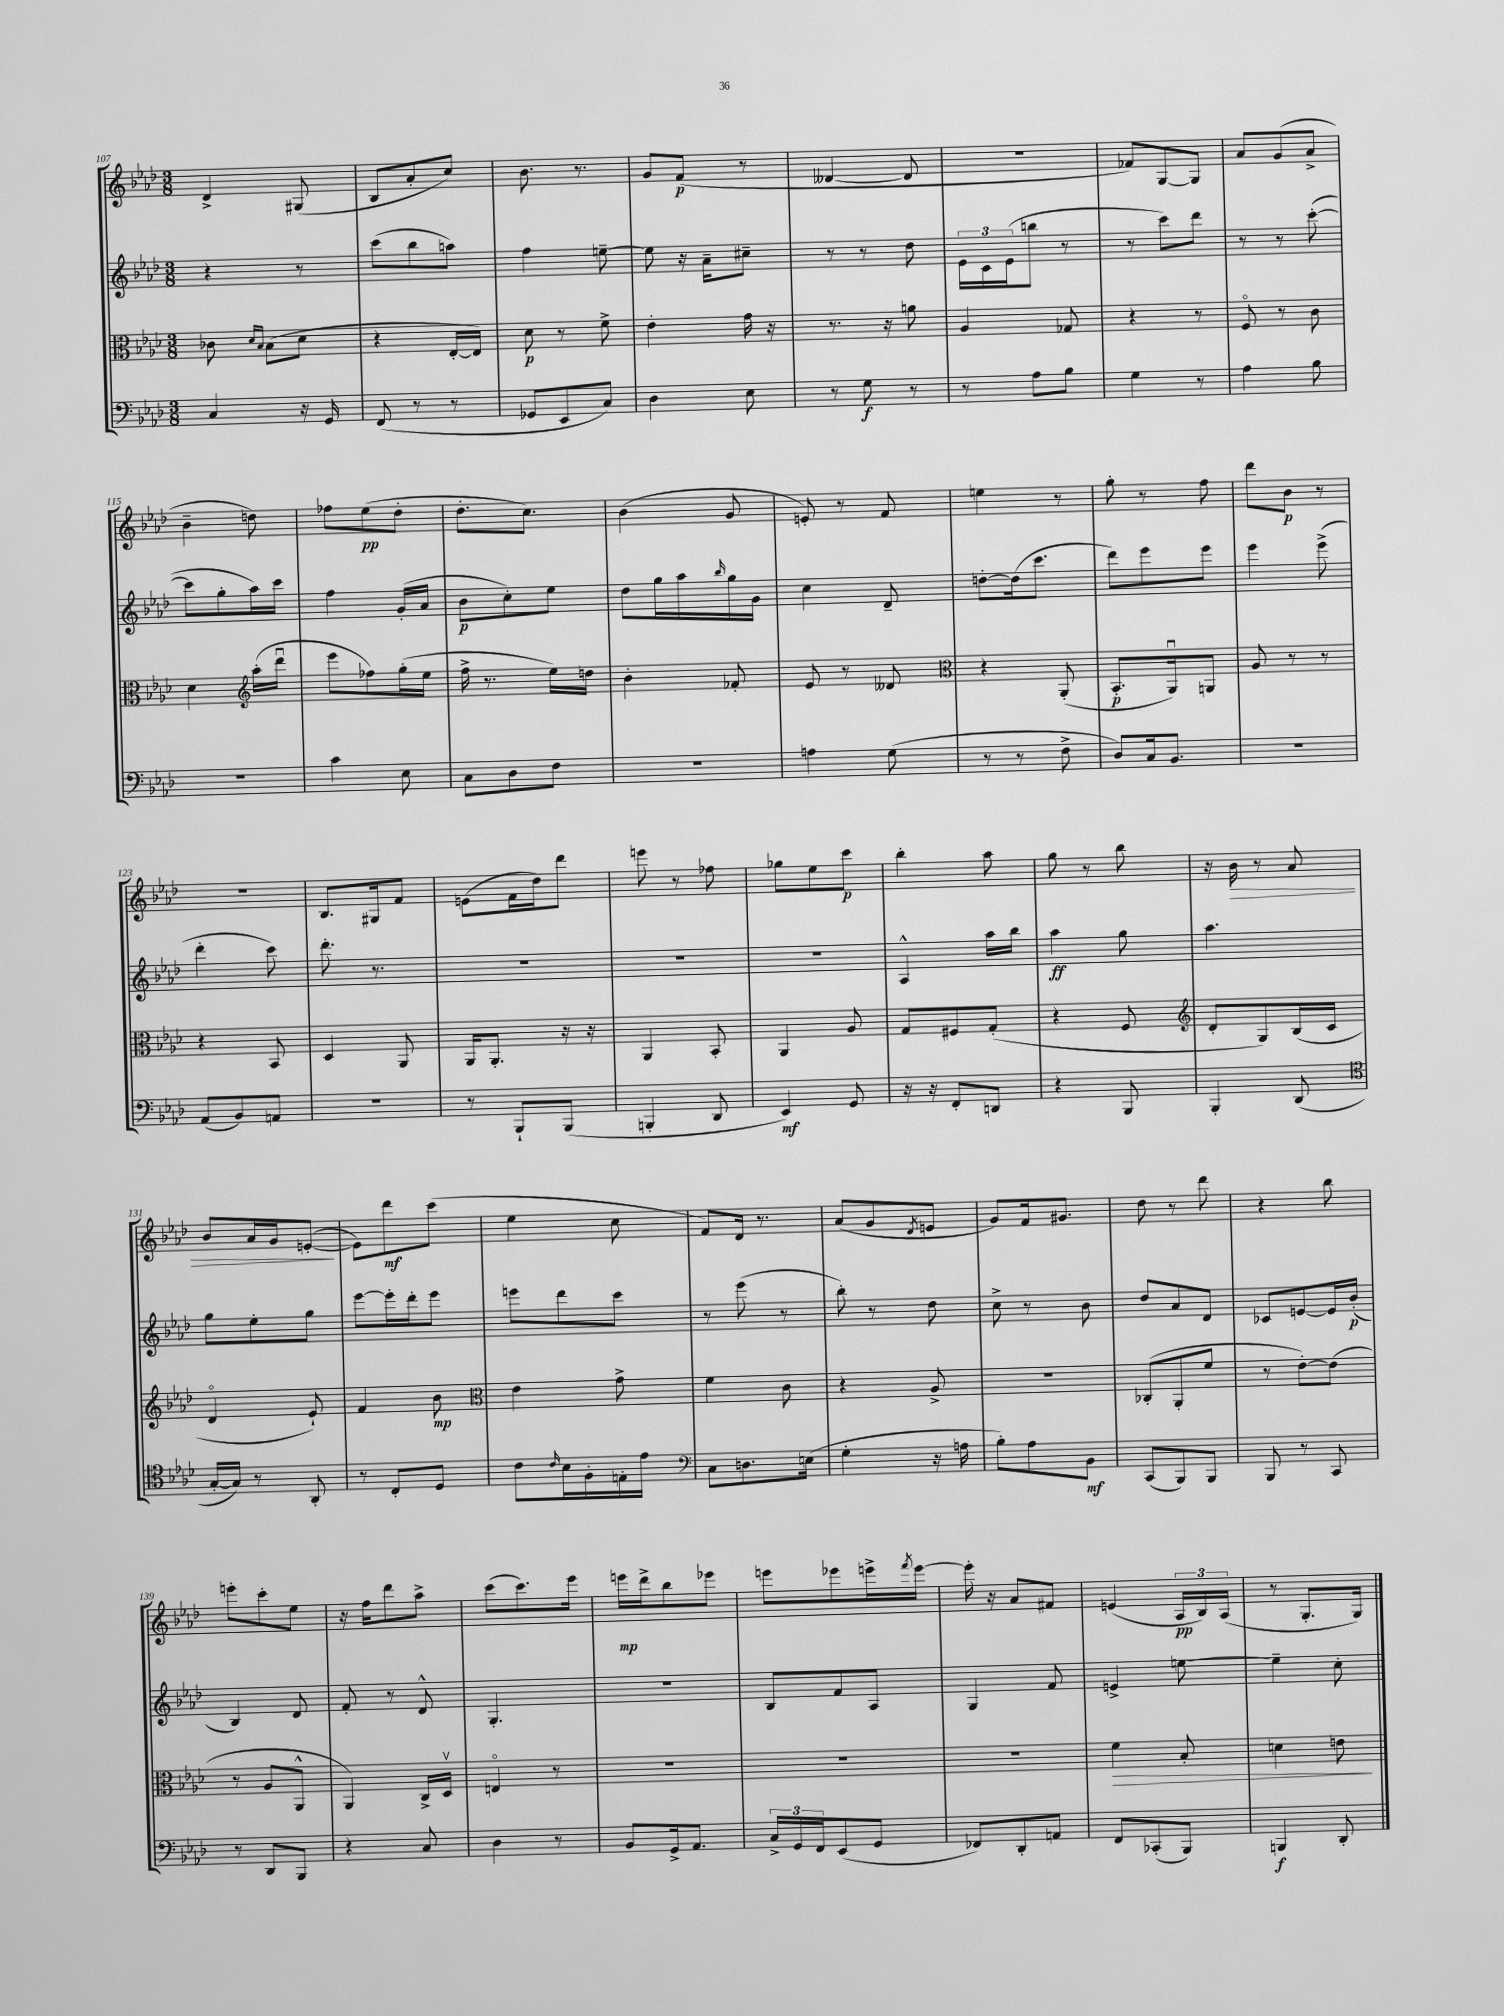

**kern	**kern	**kern	**kern
*staff4	*staff3	*staff2	*staff1
*clefF4	*clefC3	*clefG2	*clefG2
*k[b-e-a-d-]	*k[b-e-a-d-]	*k[b-e-a-d-]	*k[b-e-a-d-]
*M3/8	*M3/8	*M3/8	*M3/8
4C	8c-	4r	4d-^
.	16qqd-	.	.
.	16qqB-	.	.
.	(8B-	.	.
16r	8d-	8r	(8G#
16GG	.	.	.
=	=	=	=
(8FF	4r	(8ccc	8B-
8r	.	8bb-	8a-'
8r	[16E-'	8aa)	8cc)
.	16E-])	.	.
=	=	=	=
8GG-	8d-	4ff	8.b-
8EE-	8r	.	.
.	.	.	8.r
8C)	8f^	[8ee~	.
=	=	=	=
4D-	4e-'	8ee]	8g
.	.	16r	(8f
.	.	16a-~	.
8E-	16g	8cc#~	8r
.	16r	.	.
=	=	=	=
8r	8.r	8r	[4d--
8G	.	8r	.
.	16r	.	.
8r	8a	8dd-	8d--]
=	=	=	=
8r	4A-	24e-	4.r
.	.	24c	.
.	.	(24e-	.
8A-	.	8bb	.
8B-	8G-	8r	.
=	=	=	=
4G	4r	8r	8f-)
.	.	8ccc)	[8G
8r	8r	8ddd-	8G]
=	=	=	=
4A-	8Fo	8r	8a-
.	8r	8r	(8g
8B-	8c	([8ccc'	8a-^
=	=	=	=
4.r	4d-	8ccc]	4b-~
.	.	8gg'	.
*	*clefG2	*	*
.	(16aa-'	16aa-)	8dd)
.	16ddd-u	16ccc	.
=	=	=	=
4c	8eee-	4ff	8ff-
.	8ff-)	.	(8ee-
8E-	(16gg'	(16g'	8dd-'
.	16ee-	16a-	.
=	=	=	=
8C	16ff^	8b-	8.dd-'
.	8.r	.	.
8D-	.	8cc')	.
.	.	.	8.cc)
8F	16ee-)	8ee-	.
.	16dd	.	.
=	=	=	=
4.r	4b-'	8dd-	(4b-
.	.	16gg	.
.	.	16aa-	.
.	.	16qqbb-	.
.	8f-'	16gg	8g
.	.	16g	.
=	=	=	=
4A	8e-	4cc	8e')
.	8r	.	8r
(8G	8d--	8d-~	8f
=	=	=	=
*	*clefC3	*	*
8r	4r	[8dd'	4ee
8r	.	(16dd]	.
.	.	8.ccc	.
8F^	(8AA-'	.	8r
=	=	=	=
8D-)	8.BB-'	8ddd-)	8gg'
16C	.	8eee-	8r
8.BB-	16AA-u)	.	.
.	8AA	8eee-	8ff
=	=	=	=
4.r	8A-	4eee-	8ddd-
.	8r	.	8b-
.	8r	(8eee-^	8r
=	=	=	=
(8AA-	4r	4ddd-'	4.r
8BB-)	.	.	.
8AA	8BB-	8ccc)	.
=	=	=	=
4.r	4D-	8.ddd-'	8.B-
.	.	8.r	16G#
.	8AA-	.	8f
=	=	=	=
8r	16AA-	4.r	(8e
.	8.AA-'	.	.
8BBB-`	.	.	16f
.	.	.	16dd-)
(8BBB-	16r	.	8ddd-
.	16r	.	.
=	=	=	=
4BBB'	4AA-	4.r	8eee
.	.	.	8r
8DD-	8BB-'	.	8ff-
=	=	=	=
4EE-)	4AA-	4.r	8gg-
.	.	.	8ee-
8GG	8A-	.	8ccc
=	=	=	=
16r	8G	4A-^^	4bb-'
16r	.	.	.
8FF'	8F#	.	.
8DD	(8G'	16aa-	8aa-
.	.	16bb-	.
=	=	=	=
4r	4r	4aa-	8gg
.	.	.	8r
8BBB-	8F	8gg	8bb-
=	=	=	=
*	*clefG2	*	*
4BBB-'	8d-'	4.aa-	16r
.	.	.	16b-
.	8G)	.	8r
(8DD-	(16B-	.	8a-
.	16c	.	.
=	=	=	=
*clefC4	*	*	*
[16G'	4d-o	8gg	8b-
16G])	.	.	.
8r	.	8ee-'	16a-
.	.	.	16g
8AA-'	8e-`)	8gg	([8e'
=	=	=	=
8r	4f	[8eee-	8e])
8C'	.	16eee-']	8ddd-
.	.	16ddd-'	.
8D-	8b-	8eee-	(8ccc
=	=	=	=
*	*clefC3	*	*
8c	4e-	8eee	4ee-
16qqc	.	.	.
16B-	.	8ddd-	.
16F'	.	.	.
16E'	8g^	8ccc	8cc
16e-	.	.	.
=	=	=	=
*clefF4	*	*	*
8C	4f	8r	8f)
8.D	.	(8eee-	16d-
.	.	.	8.r
.	8c	8r	.
(16E	.	.	.
=	=	=	=
4G'	4r	8bb-')	(8a-
.	.	8r	8g
.	.	.	8qd-
16r	8A-^	8dd-	8e
16A	.	.	.
=	=	=	=
8B-')	4.r	8cc^	8g)
8A-	.	8r	16f
.	.	.	8.g#
8BB-	.	8b-	.
=	=	=	=
(8CC	(8C-'	8dd-	8dd-
8BBB-)	8AA-'	8a-	8r
8BBB-	8f	8d-	8ddd-
=	=	=	=
8BBB-	8r	8c-	4r
8r	[8e-')	[8e	.
8CC	(8e-]	16e]	8bb-
.	.	(16b-'	.
=	=	=	=
8r	8r	4B-)	8eee'
8DD-	8A-	.	8ccc'
8BBB-	8AA-^^	8d-	8ee-
=	=	=	=
4r	4AA-)	8f'	16r
.	.	.	16ff
.	.	8r	8ddd-
8C	16C^	8d-^^	8aa-^
.	16D-v	.	.
=	=	=	=
4D-	4Eo	4.G'	(8ccc
.	.	.	8.ccc)
8r	8r	.	.
.	.	.	16eee-
=	=	=	=
8BB-	4.r	4.r	16eee
.	.	.	16ddd-^
16GG^	.	.	8bb-
8.AA-	.	.	.
.	.	.	8eee-
=	=	=	=
24C^	4.r	8B-	8eee
24GG	.	.	.
24FF	.	.	.
(8EE-	.	8f	8eee-
8GG	.	8A-	16eee^
.	.	.	8qfff
.	.	.	[16eee
=	=	=	=
8FF-)	4.r	4G	16eee']
.	.	.	16r
8DD-'	.	.	8a-
8AA	.	8f	8f#
=	=	=	=
8FF	4f	4e^	(4e
(8CC-'	.	.	.
8BBB-)	8B-'	[8ee	24A-
.	.	.	24B-)
.	.	.	(24A-
=	=	=	=
4BBB	4d	4ee~]	8r
.	.	.	8.G'
8DD-'	8e	8cc'	.
.	.	.	16G)
==	==	==	==
*-	*-	*-	*-
